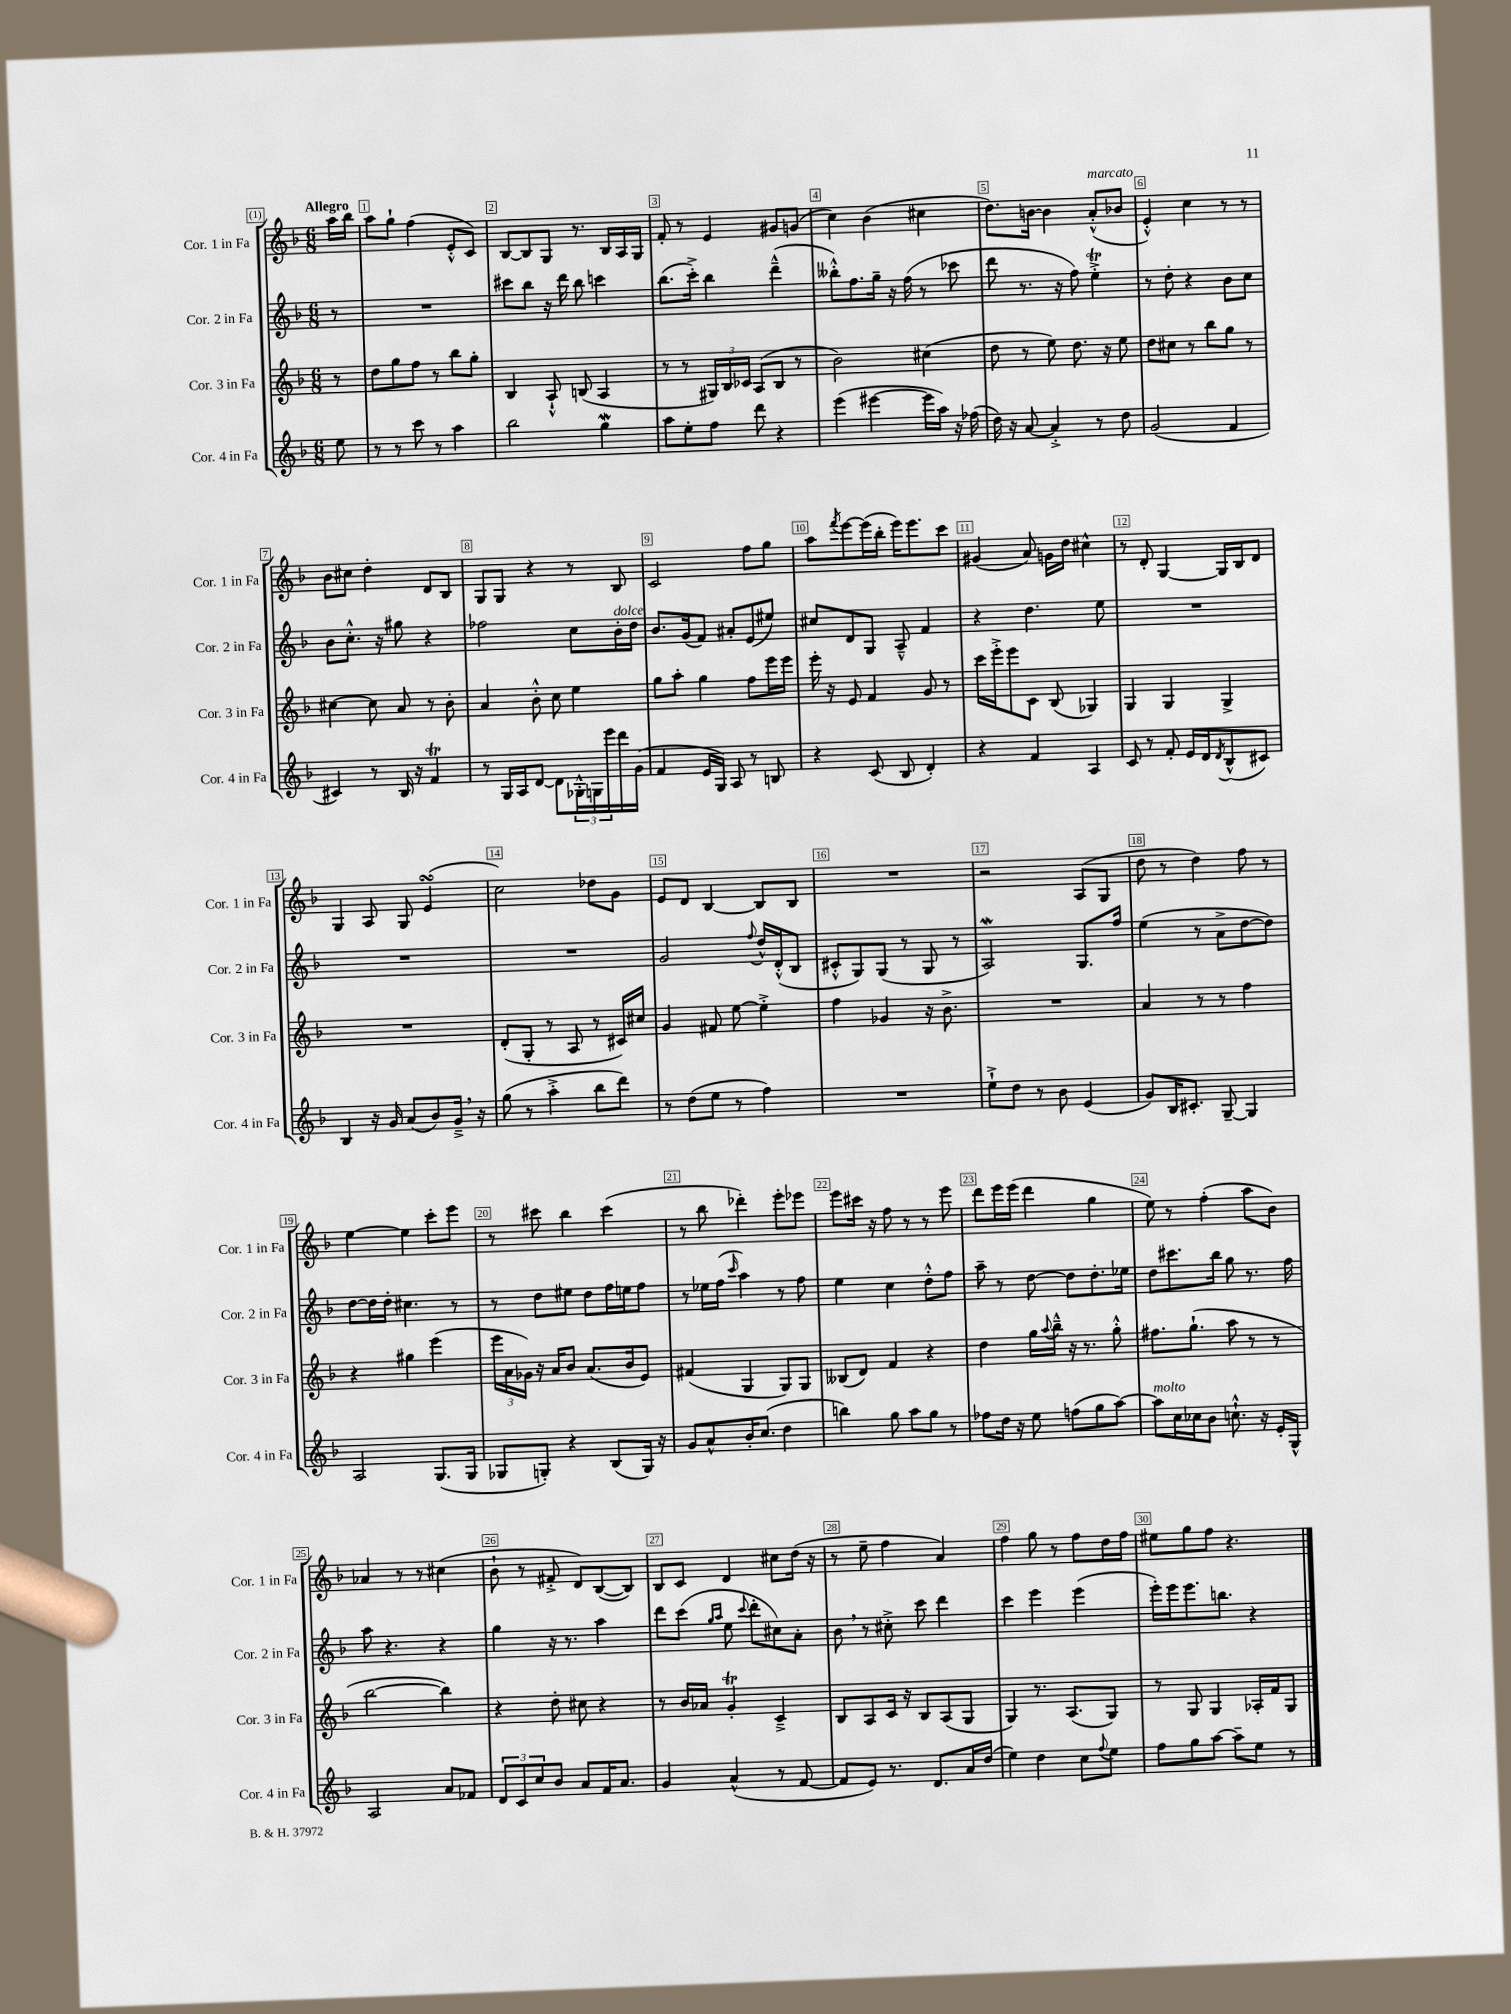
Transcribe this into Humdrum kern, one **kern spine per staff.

**kern	**kern	**kern	**kern
*staff4	*staff3	*staff2	*staff1
*clefG2	*clefG2	*clefG2	*clefG2
*k[b-]	*k[b-]	*k[b-]	*k[b-]
*M6/8	*M6/8	*M6/8	*M6/8
8ee	8r	8r	16aa
.	.	.	16bb-
=	=	=	=
8r	8dd	2.r	8aa
8r	8gg	.	8gg`
8ccc	8ff	.	(4ff
8r	8r	.	.
4aa	8bb-	.	8e'^^
.	8gg'	.	8c)
=	=	=	=
2bb-	4B-	8ccc#	[8B-
.	.	8bb-	8B-]
.	8A`^^	16r	8G
.	.	16ddd	.
.	(8B	8bb-	8.r
4gg	4A	4ccc	.
.	.	.	16B-
.	.	.	16A
.	.	.	16G
=	=	=	=
8aa	8r	(8.bb-	8f'
8ee'	8r	.	8r
.	.	16ccc'^)	.
8ff	24G#)	4bb-	4e
.	24B-	.	.
.	24c-	.	.
8ddd	(8A	.	.
4r	8B-	(4ddd~^^	8g#
.	8r	.	(8g
=	=	=	=
(4eee	2b-)	8bb--'^^)	4cc)
.	.	8.ff	.
[4eee#	.	.	(4b-
.	.	16gg~	.
.	.	16r	.
.	.	(16ff	.
16eee#]	(4cc#	8r	4cc#
16aa)	.	.	.
16r	.	8ccc-	.
(16ff-	.	.	.
=	=	=	=
16dd)	8dd	8ddd	8.dd)
16r	.	.	.
[8a	8r	8.r	.
.	.	.	[16b
4a'^]	8ee)	.	4b]
.	.	16r	.
.	8.dd	8ff)	.
8r	.	4ee'^	(8a'^^
.	16r	.	.
8dd	8ee	.	8b-
=	=	=	=
(2g	8dd	8r	4e'^^)
.	8cc#	8dd'	.
.	8r	4r	4cc
.	8bb-	.	.
4f	8gg	8b-	8r
.	8r	8cc	8r
=	=	=	=
4c#)	[4cc#	8b-	8b-
.	.	8.cc'^^	8cc#
8r	8cc#]	.	4dd'
.	.	16r	.
16B-	8a	8gg#	.
16r	.	.	.
4f	8r	4r	8d
.	8b-'	.	8B-
=	=	=	=
8r	4a	2ff-	8G
16G	.	.	8G
16A	.	.	.
[8d	8b-'^^	.	4r
8d]	8cc	.	.
24G-'^^	4ee	8cc	8r
24G	.	.	.
24eee	.	.	.
16ddd	.	16b-'	8B-
(16g	.	16dd	.
=	=	=	=
4f	8gg	8.b-	2c
.	8aa'	.	.
.	.	(16g	.
16e	4gg	8f)	.
16G)	.	.	.
8A	.	8a#'	.
8r	8ff	(8e	8ff
8B	16eee	8ee#)	8gg
.	16eee	.	.
=	=	=	=
4r	16eee'	8cc#	8aa
.	16r	.	.
.	.	.	8qfff
.	8e	8d	[8eee
(8c	4f	8G	(16eee]
.	.	.	16bb-'
8B-	.	8A~^^	16eee)
.	.	.	8.eee
4d')	8g	4f	.
.	8r	.	8ccc
=	=	=	=
4r	16ccc	4r	(4g#
.	16eee'^	.	.
.	8eee	.	.
4f	8c	4.dd	8a)
.	(8B-	.	16g
.	.	.	16dd
4A	4G-)	.	4cc#^^
.	.	8ee	.
=	=	=	=
8c	4G	2.r	8r
8r	.	.	8d'
8f'	4G	.	[4G
16e	.	.	.
16d	.	.	.
8qd	.	.	.
(8B-^^	4G^	.	16G]
.	.	.	16B-
8c#)	.	.	8d
=	=	=	=
4B-	2.r	2.r	4G
16r	.	.	8A
16g	.	.	.
(8a	.	.	8G
8b-)	.	.	(4e
16g~^	.	.	.
16r	.	.	.
=	=	=	=
(8gg	(8d'	2.r	2cc)
8r	8G'	.	.
4aa'^	8r	.	.
.	8A	.	.
8bb-	8r	.	8dd-
8ddd)	16c#)	.	8g
.	16cc#	.	.
=	=	=	=
8r	4g	2g	8e
(8dd	.	.	8d
8ee	8f#	.	[4B-
8r	[8ee	.	.
.	.	8qqff	.
4ff)	4ee'^]	16dd^^	8B-]
.	.	(16d'^^	.
.	.	8B-	8B-
=	=	=	=
2.r	4ff	8c#'^^	2.r
.	.	8G)	.
.	4g-	(8G	.
.	.	8r	.
.	16r	8G	.
.	8.b-^	.	.
.	.	8r	.
=	=	=	=
8ee`^	2.r	2A)	2r
8dd	.	.	.
8r	.	.	.
8b-	.	.	.
(4e	.	8.G	(8A
.	.	.	8G
.	.	16ff	.
=	=	=	=
8g)	4a	(4ee	8dd
16B-	.	.	8r
8.c#'	.	.	.
.	8r	8r	4dd)
[8G~	8r	8a^	.
4G]	4ff	[8dd	8ff
.	.	8dd])	8r
=	=	=	=
2A	4r	[8dd	[4ee
.	.	16dd]	.
.	.	16dd'	.
.	4gg#	4.cc#	4ee]
(8.G	(4eee	.	8ccc'
.	.	8r	8eee
16G	.	.	.
=	=	=	=
8G-	24eee	8r	8r
.	24a	.	.
.	24g-)	.	.
8G')	16r	8dd	8ccc#
.	16a	.	.
4r	8b-	8ee#	4bb-
.	(8.a	8dd	.
(8B-	.	16ff	(4ccc#
.	16b-	16ee	.
16G)	8e)	8ff	.
16r	.	.	.
=	=	=	=
8g	(4f#	8r	8r
8a^^	.	16ee-	8bb-
.	.	(16ff	.
.	.	16qqccc	.
16b-'	4G	4aa)	4ddd-')
(8.cc	.	.	.
4dd	8G)	8r	8eee'
.	8G	8ff	8eee-
=	=	=	=
4bb)	(8B--	4ee	8eee
.	8d)	.	16ccc#
.	.	.	16r
8gg	4f	4cc	8ff
8aa	.	.	8r
8gg	4r	8dd'^^	8r
8r	.	8ff	8eee
=	=	=	=
8ff-	4dd	8aa~	8ddd
16dd	.	8r	16eee
16r	.	.	(16eee
8ee	16gg	[8dd	4ddd
.	8qqaa	.	.
.	16bb-~^^	.	.
(8ff	16r	8dd]	.
.	8.r	.	.
8gg	.	8.dd'	4gg
[8aa)	8gg'^^	.	.
.	.	16ee-	.
=	=	=	=
8aa]	8.ff#	8dd	8ee)
16cc	.	8.ccc#	8r
16cc-	(8.gg`	.	.
8b-	.	.	(4ff'
.	.	16bb-	.
8.cc`^^	8aa	8gg	.
.	8r	8.r	8aa
16r	.	.	.
16e'	8r	.	8b-)
16G^^	.	16ff	.
=	=	=	=
2A	[2bb-	8aa	4a-
.	.	4.r	.
.	.	.	8r
.	.	.	8r
8a	4bb-])	4r	(4cc#
8f-	.	.	.
=	=	=	=
12d	4r	4gg	8b-`
12c	.	.	.
.	.	.	8r
12cc	.	.	.
8b-	8dd'	16r	8f#'^
.	.	8.r	.
8a	8cc#	.	8d)
16f	4r	4aa	([8B-
8.a	.	.	.
.	.	.	8B-])
=	=	=	=
4g	8r	8ddd	8B-
.	16b-	(8ccc	8c
.	16a-	.	.
.	.	16qqgg	.
.	.	16qqaa	.
(4a^^	4g'	8ee	4d
.	.	8qqccc	.
.	.	8ddd'	.
8r	4c~^	8cc#)	8cc#
[8f	.	8a'	(16dd
.	.	.	16r
=	=	=	=
8f]	8B-	8b-	8r
8e)	8A	8r	8ee~
8.r	16c	8cc#'^	4ff
.	16r	.	.
.	8B-	8ccc	.
8.d	.	.	.
.	(8A	4ddd	4a)
16a	8G	.	.
(16dd	.	.	.
=	=	=	=
4ee)	4G)	4ccc	4ff
4dd	8.r	4eee	8gg
.	.	.	8r
.	(8.A	.	.
8cc	.	(4eee	8ff
8qqff	.	.	.
8ee	8G)	.	16dd
.	.	.	16ff
=	=	=	=
8ff	8r	16eee')	8ee#
.	.	16eee	.
8gg	8G	8.eee	8gg
[8aa	4G	.	8ff
.	.	8.bb	.
8aa~]	.	.	4.r
8ee	16A-'	4r	.
.	16f	.	.
8r	8G	.	.
==	==	==	==
*-	*-	*-	*-
